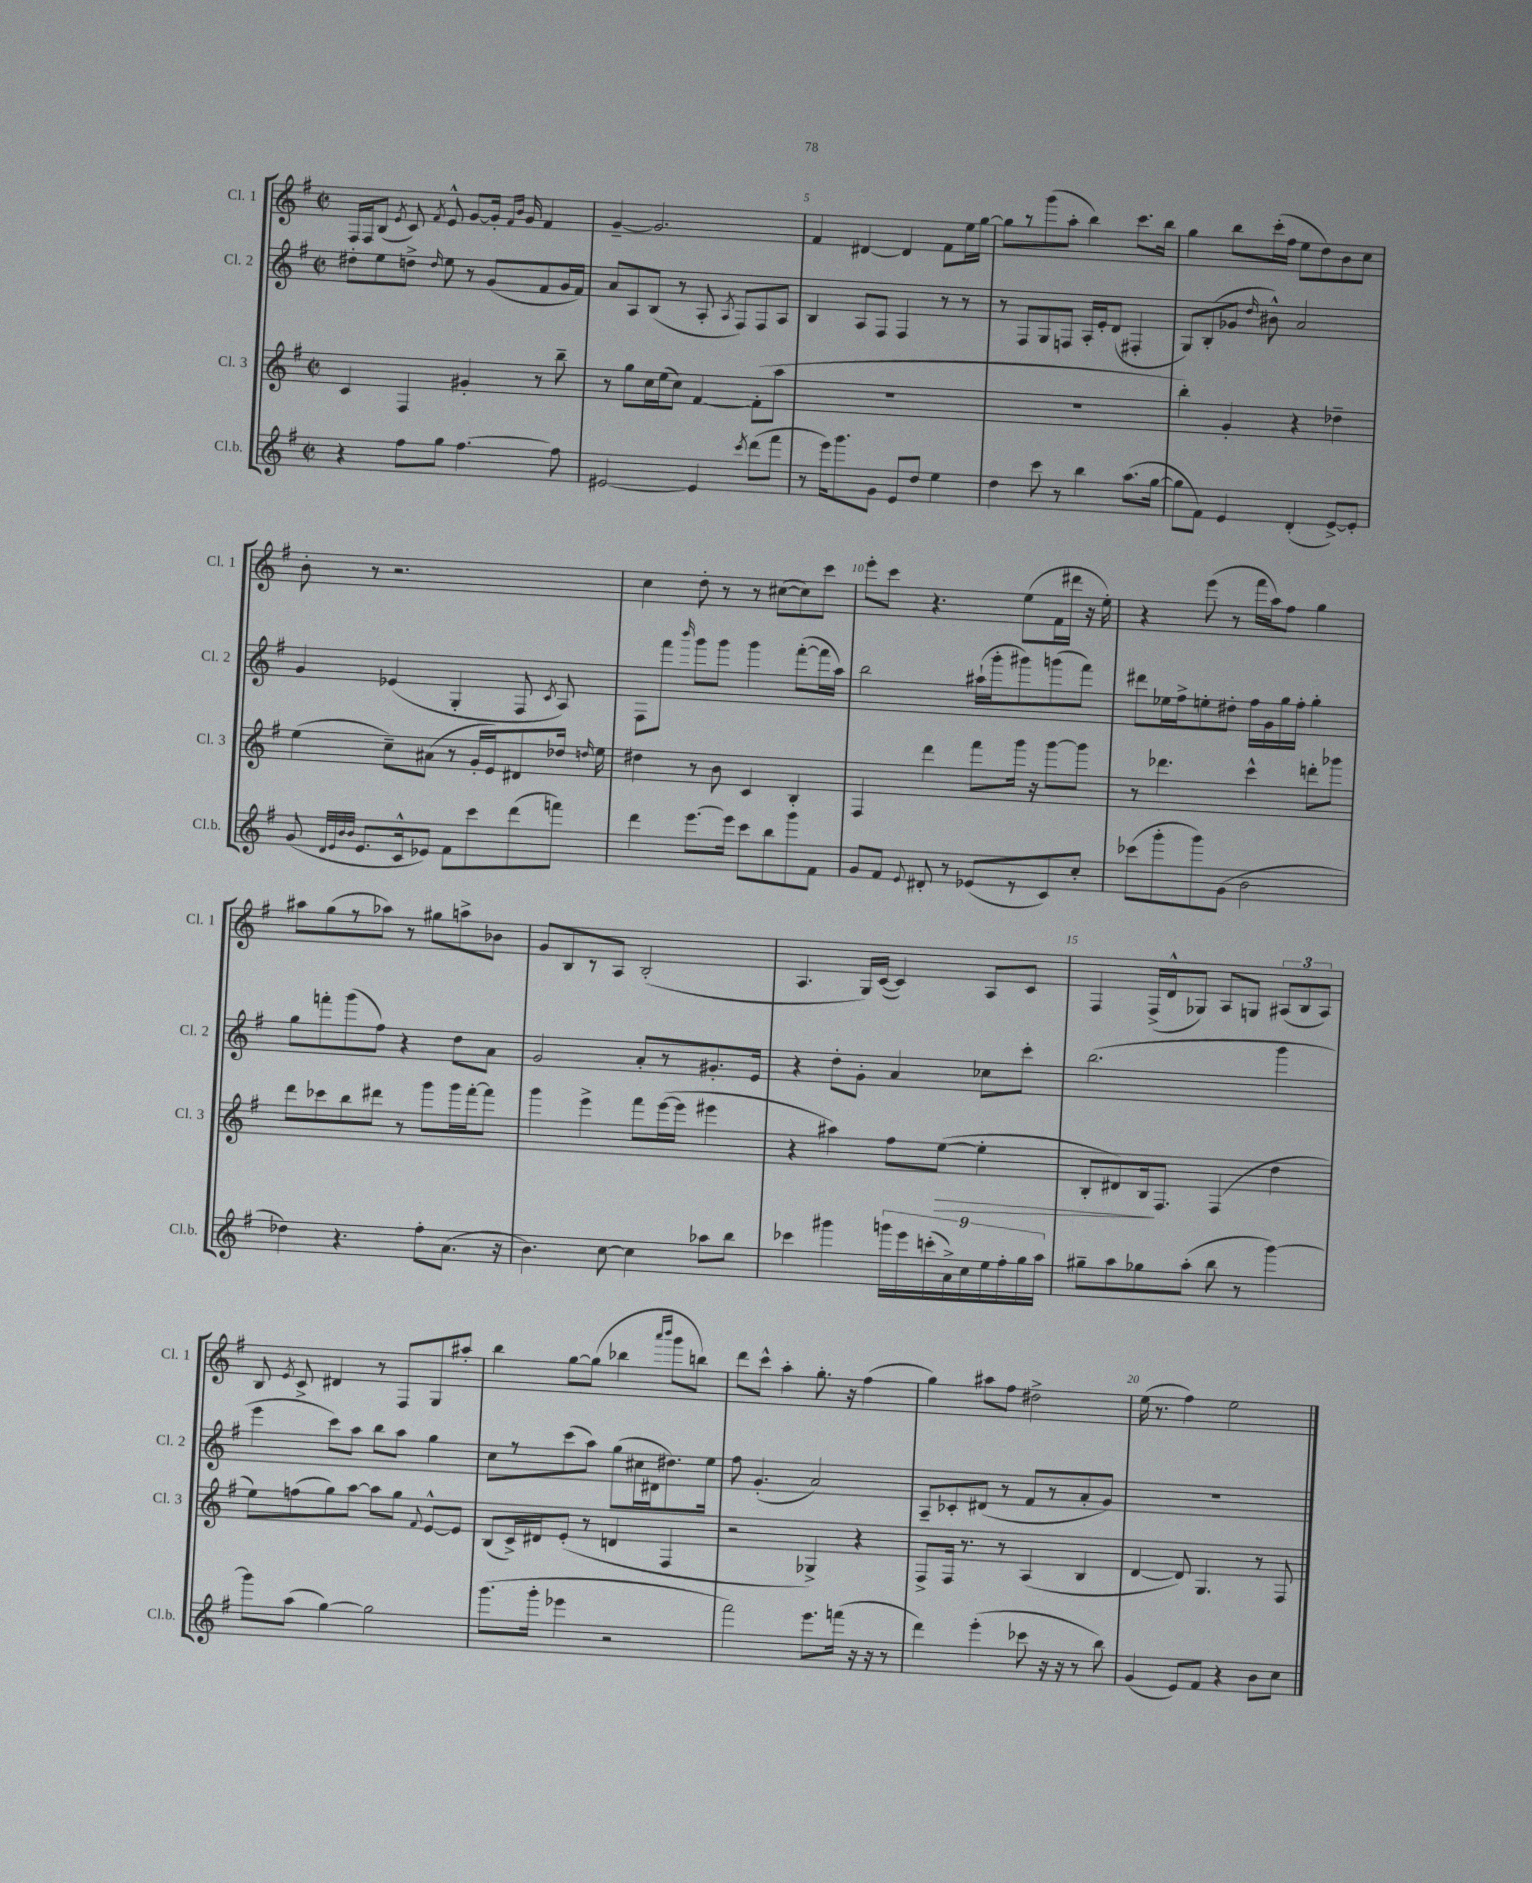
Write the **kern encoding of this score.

**kern	**kern	**dynam	**kern	**kern
*part4	*part3	*part3	*part2	*part1
*staff4	*staff3	*staff3	*staff2	*staff1
*I"Cl.b.	*I"Cl. 3	*	*I"Cl. 2	*I"Cl. 1
*I'Cl.b.	*I'Cl. 3	*	*I'Cl. 2	*I'Cl. 1
*clefG2	*clefG2	*	*clefG2	*clefG2
*k[f#]	*k[f#]	*	*k[f#]	*k[f#]
*M2/2	*M2/2	*	*M2/2	*M2/2
*met(c|)	*met(c|)	*	*met(c|)	*met(c|)
=3	=3	=3	=3	=3
4r	4c/	.	8dd#X'\L	16F#/LL
.	.	.	.	16F#/J
.	.	.	8ee\	(8B/J
.	.	.	.	8qe/
8ff#\L	4F#/	.	8ddn^\J	8c/)
.	.	.	16qqdd/	8qf#/
8gg\J	.	.	8ee\	8e^^/
[4.ff#\	4g#X'/	.	8r	[8g/L
.	.	.	(8g/L	16g'/Jk]
.	.	.	.	16qqf#/LL
.	.	.	.	16qqb/JJ
.	.	.	.	16g/
.	8r	.	8f#/	4f#/
8ff#\]	8bb~\	.	16g/L	.
.	.	.	16f#/JJ)	.
=4	=4	=4	=4	=4
[2e#X/	8r	.	8a/L	[4g~/
.	8gg\L	.	8A/	.
.	16cc\L	.	(8B/J	2.g/]
.	(16ee\J	.	.	.
.	8cc\J)	.	8r	.
4e#/]	[4f#/	.	8A'/	.
.	.	.	8qA/	.
.	.	.	8F#/L)	.
8qccc/	.	.	.	.
(8ddd\L	(8f#'\L]	.	8F#/	.
8fff#\J	8aa\J	.	8A/J	.
=5	=5	=5	=5	=5
8r	1r	.	4B/	4f#/
16eee\KL)	.	.	.	.
8.ggg\	.	.	.	.
.	.	.	8A/L	[4d#X/
8g\J	.	.	8F#/J	.
8e/L	.	.	4F#/	4d#/]
8dd/J	.	.	.	.
4ee\	.	.	8r	8f#\L
.	.	.	8r	16ee\L
.	.	.	.	[16gg\JJ
=6	=6	=6	=6	=6
4dd\	1r	.	8r	8gg\L]
.	.	.	8F#/L	8r
8ccc\	.	.	8G/	(8ggg\
8r	.	.	8Fn/J	8aa'\J
4bb\	.	.	16A'/LL	4bb\)
.	.	.	16e'/J	.
.	.	.	(8d/J	.
(8.aa\L	.	.	4F#X'/	8.ccc\L
[16gg\Jk	.	.	.	16bb\Jk
=7	=7	=7	=7	=7
8gg\L]	4bb'\)	.	8G/L)	4gg\
8f#\J)	.	.	(8B'/	.
4e/	4g'/	.	8g-X/J	8bb\L
.	.	.	16qqdd/	.
.	.	.	8b#X^^\)	(16ccc'\L
.	.	.	.	16ff#\JJ
(4d'/	4r	.	2a/	8ee\L
.	.	.	.	8dd\)
[8e^/L)	4dd-X~\	.	.	8b\
8e'/J]	.	.	.	8cc\J
!!LO:LB:g=z
=8	=8	=8	=8	=8
(8g/	(4ee\	.	4g/	8b'\
32qqd/LLL	.	.	.	.
32qqe/	.	.	.	.
32qqb/	.	.	.	.
32qqb/JJJ	.	.	.	.
8.e/L	.	.	.	8r
.	8cc~\L)	.	(4e-X/	2.r
16c^^/k	.	.	.	.
8e-X/J)	(8a#X\J	.	.	.
8f#\L	8r	.	4G'/	.
8ccc\	16g'/LL	.	.	.
.	16e/J)	.	.	.
(8ddd\	8d#X/	.	8F#/	.
.	.	.	8qc/	.
8fffn\J)	16dd-X/Jk	.	8A/)	.
.	16qqddn/	.	.	.
.	16ee\	.	.	.
=9	=9	=9	=9	=9
4ddd\	4dd#X\	.	8F#\L	4cc\
.	.	.	8fff#\J	.
.	.	.	16qqbbb/	.
[8.eee\L	8r	.	8ggg\L	8dd'\
.	8b\	.	8ggg\J	8r
16eee\Jk]	.	.	.	.
8ccc\L	4c/	.	4ggg\	8r
8bb\	.	.	.	([8cc#X\L
8ggg\	4B'/	.	([8fff#'\L	8cc#\])
8f#\J	.	.	16fff#\L]	8ccc\J
.	.	.	16aa\JJ)	.
=10	=10	=10	=10	=10
8g/L	4F#/	.	2bb\	8eee'\L
8f#/J	.	.	.	8ccc\J
8qqe/	.	.	.	.
8d#X'/	4ddd\	.	.	4.r
8r	.	.	.	.
(8e-X/L	8fff#\L	.	(16aa#X`\LL	.
.	.	.	16ggg'\J	.
8r	16ggg\Jk	.	8ggg#X\)	(8ee\L
.	16r	.	.	.
8c/)	[8ggg\L	.	(8gggn\	16f#\L
.	.	.	.	16ddd#X\JJ
8cc'/J	8ggg\J]	.	8fff#\J)	16r
.	.	.	.	16ee'\)
=11	=11	=11	=11	=11
(8ccc-X\L	8r	.	8ddd#X\L	4r
8ggg'\	4.ddd-X\	.	16ee-X\L	.
.	.	.	16ff#^\J	.
8ggg\)	.	.	8een'\	(8eee\
(8g\J	.	.	8dd#X'\J	8r
2b\	4ccc^^\	.	16ff#\LL	16fff#\LL
.	.	.	16g\	16aa\J)
.	.	.	16gg\	8ff#\J
.	.	.	16ff#'\JJ	.
.	8dddn'\L	.	4gg'\	4gg\
.	8ggg-X\J	.	.	.
!!LO:LB:g=z
=12	=12	=12	=12	=12
4dd-X\)	8ddd\L	.	8gg\L	8aa#X\L
.	8ccc-X\	.	8fffn'\	(8gg\
4.r	8bb\	.	(8ggg\	8r
.	8ddd#X\J	.	8ff#\J)	8aa-X\J)
.	8r	.	4r	8r
8ff#'\L	8ggg\L	.	.	8gg#X\L
(8.a\J	16ggg\L	.	8dd\L	8aan^\
.	[16fff#'\J	.	.	.
.	8fff#\J]	.	8a\J	8b-X\J
16r	.	.	.	.
=13	=13	=13	=13	=13
4.b\)	4ggg\	.	2g/	8g/L
.	.	.	.	8B/
.	4eee^\	.	.	8r
[8cc\	.	.	.	8A/J
4cc\]	8fff#\L	.	8a'/L	(2B'/
.	([16eee\L	.	8r	.
.	16eee\JJ]	.	.	.
8aa-X\L	4eee#X\	.	8.g#X'/	.
8bb\J	.	.	.	.
.	.	.	16e/Jk	.
=14	=14	=14	=14	=14
4ccc-X\	4r	.	4r	4.A/
4ggg#X\	4aa#X\)	.	8dd'\L	.
.	.	.	8g'\J	16G/LL)
.	.	.	.	([16c/JJ
18gggn\LL	8ff#\L	.	4a/	4c/])
18eee\	.	.	.	.
(18cccn'\	.	.	.	.
!	!	!LO:HP:b	!	!
.	([8ee\J	>	.	.
18a^\)	.	.	.	.
18cc\	.	.	.	.
.	4ee'\]	.	8cc-X\L	8A/L
18ee\	.	.	.	.
18ff#'\	.	.	.	.
.	.	.	8ccc'\J	8c/J
18gg\	.	.	.	.
18aa\JJ	.	.	.	.
=15	=15	=15	=15	=15
8gg#X~\L	8B'/L	.	(2.bb\	4F#/
8aa\	8d#X/)	.	.	.
8gg-X\	16B/k	.	.	(16F#^/LL
.	8.F#/J	]	.	16d^^/J
(8aa'\J	.	.	.	8G-X/J)
8bb\	(4F#/	.	.	8A/L
8r	.	.	.	8Gn/J
[4ggg\)	4dd\	.	4ggg\	(12A#X/L
.	.	.	.	12B/
.	.	.	.	12A#/J)
!!LO:LB:g=z
=16	=16	=16	=16	=16
8ggg\L]	8ee\L)	.	4eee\	8B/
.	.	.	.	8qe/
(8aa\J	(8ffn\	.	.	8c^/
[4gg\)	8gg\)	.	8ccc\L)	4d#X/
.	[8aa\J	.	8aa\J	.
2gg\]	8aa\L]	.	8bb\L	8r
.	8gg\J	.	8aa\J	8F#/L
.	8qqf#/	.	.	.
.	[8e^^/L	.	4gg\	8G/
.	8e/J]	.	.	8aa#X'/J
=17	=17	=17	=17	=17
(8.ggg\L	(8B/L	.	8cc\L	4bb\
.	16c^/L)	.	8r	.
16ggg'\Jk	16d#X/J	.	.	.
4eee-X\	(8e'/J	.	(8ccc\	[8gg\L
.	8r	.	8aa\J)	(8gg\J]
2r	4dn/	.	(8gg\L	4bb-X\
.	.	.	16cc#X\L	.
.	.	.	16d#X\J	.
.	.	.	.	16qqaaa/LL
.	.	.	.	16qqbbb/JJ
.	4F#/	.	8.dd#X\)	8ggg\L
.	.	.	.	8bbn\J)
.	.	.	16ee\Jk	.
=18	=18	=18	=18	=18
2fff#\)	2r	.	8ff#\	8ddd\L
.	.	.	(4.g'/	8ccc^^\J
.	.	.	.	4aa'\
8.eee\L	4G-X^/)	.	2a/)	8.gg'\
(16fffn\Jk	.	.	.	16r
16r	4r	.	.	(4ff#\
16r	.	.	.	.
8r	.	.	.	.
=19	=19	=19	=19	=19
4ddd\)	8F#^/L	.	8A~/L	4gg\)
.	16F#/Jk	.	8c-X'/	.
.	8.r	.	.	.
(4eee'\	.	.	(8d#X/J	8aa#X\L
.	8r	.	8r	8ff#\J
8ccc-X\	(4A/	.	8f#/L	2dd#X^\
16r	.	.	8r	.
16r	.	.	.	.
8r	4B/	.	8a'/	.
8bb\)	.	.	8g/J)	.
=20	=20	=20	=20	=20
(4g/	[4d/	.	1r	(16ee\
.	.	.	.	8.r
8e/L)	8d/])	.	.	4ff#\)
8f#/J	4.G/	.	.	.
4r	.	.	.	2ee\
8b\L	8r	.	.	.
8cc\J	8F#/	.	.	.
==	==	==	==	==
*-	*-	*-	*-	*-
